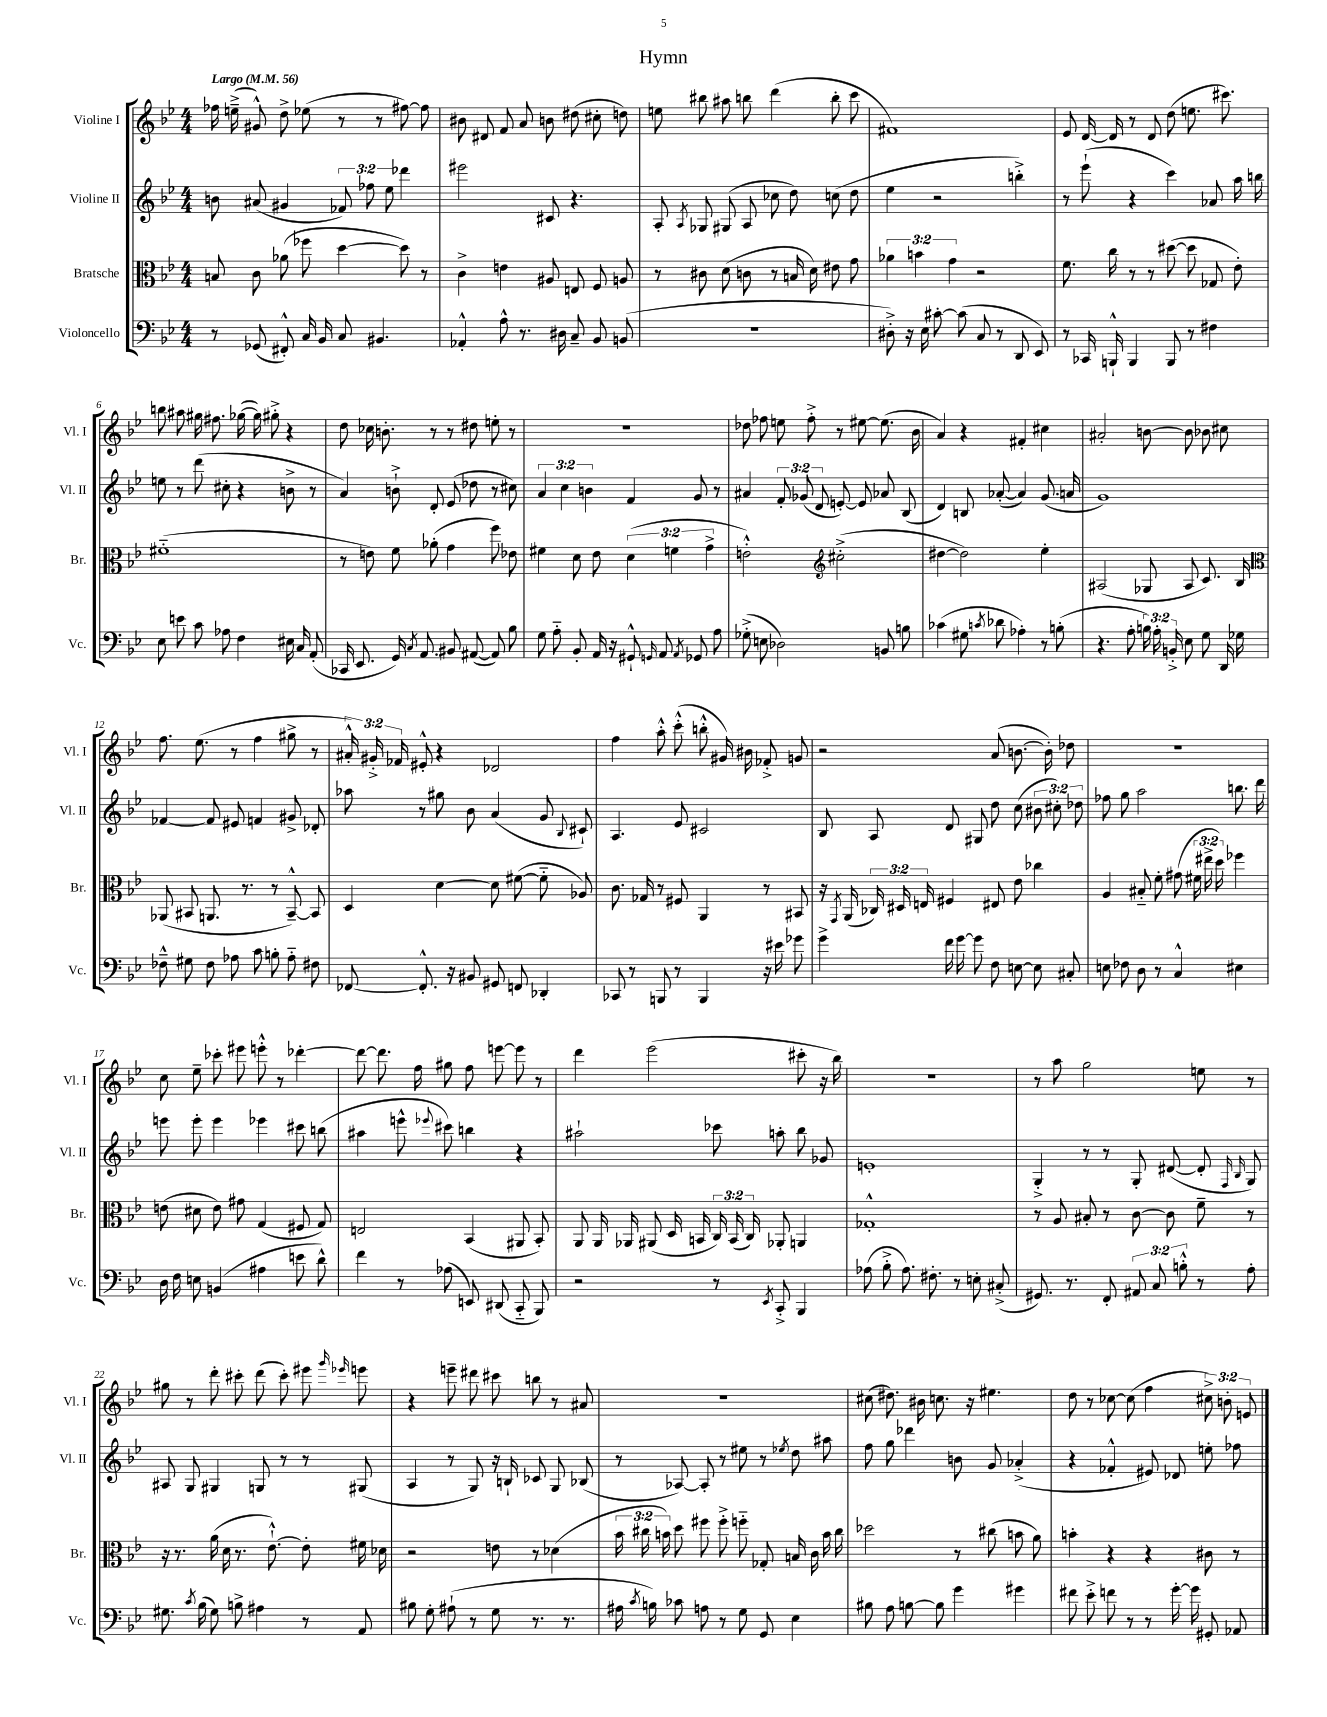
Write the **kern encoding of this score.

**kern	**kern	**kern	**kern
*staff4	*staff3	*staff2	*staff1
*clefF4	*clefC3	*clefG2	*clefG2
*k[b-e-]	*k[b-e-]	*k[b-e-]	*k[b-e-]
*M4/4	*M4/4	*M4/4	*M4/4
*MM56	*MM56	*MM56	*MM56
8r	8B	8b	16ff-
.	.	.	(16ee~^
(8GG-	8c	(8a#	8g#^^)
8FF#'^^)	(8a-	4g#	8dd^
16C	8ff-	.	(8ee-
16BB-	.	.	.
8C	[4dd	12f-)	8r
.	.	12ff-	.
4.BB#	.	.	8r
.	.	12ee-	.
.	8dd])	4ddd-	[8ff#)
.	8r	.	8ff#]
=	=	=	=
4AA-'^^	4c^	2eee#	8b#
.	.	.	8d#
8A^^	4e	.	8f
8.r	.	.	8a
.	8A#	8c#	8b
16D#	.	.	.
8C~	8E	4.r	(8dd#
8BB-	8F	.	8cc#'
(8BB	8A	.	8dd)
=	=	=	=
1r	8r	8A'	8ee
.	.	8qA	.
.	8c#	8G-	8bb#
.	(8d	(8G#	8aa#
.	8c	8A	8bb
.	8r	8cc-	(4ddd
.	16B	8dd)	.
.	16d)	.	.
.	8e#	(8cc	8bb'
.	8g	8dd	8ccc
=	=	=	=
8D#'^)	6a-	4ee-	1f#)
16r	.	.	.
.	6b	.	.
16E-	.	.	.
[8c#'	.	2r	.
.	6g	.	.
(8c#]	.	.	.
8C	2r	.	.
8r	.	.	.
8DD	.	4bb'^)	.
8EE-)	.	.	.
=	=	=	=
8r	8.f	8r	8e-
16CC-	.	(8eee-`	[16d
16BBB`^^	16cc	.	16d]
4BBB	8r	4r	8r
.	8r	.	8d
8BBB	([8dd#	4ccc)	(8dd
8r	8dd#]	.	8.ee
4F#	8G-	8a-	.
.	.	.	8.ccc#)
.	8e-')	16aa	.
.	.	16bb	.
=	=	=	=
8E-	(1f#'~	8ee	8bb
8e	.	8r	8aa#
8c	.	(8ddd	16gg#
.	.	.	8.ff#
8A-	.	8cc#'	.
4F	.	4r	([16gg-
.	.	.	16gg-])
.	.	.	8gg#'^
16E#	.	8b^	4r
16C	.	.	.
(8AA'	.	8r	.
=	=	=	=
16CC-	8r	4a)	8dd
8.EE-	.	.	.
.	8e)	.	16cc-
.	.	.	8.b'
16GG)	8f	8b`^	.
8qC	.	.	.
8.AA	.	.	.
.	(8a-'	8d'	8r
8BB#	4g	(8e-	8r
([8AA#	.	8dd-	8dd#
8AA#])	8ff)	8r	8ee'
8B-	8e-	8cc#)	8r
=	=	=	=
8G	4f#	6a	1r
8A'~	.	.	.
.	.	6cc	.
8BB-'	8d	.	.
.	.	6b	.
16AA	8e-	.	.
16r	.	.	.
8GG#`^^	(6d	4f	.
16qqGG	.	.	.
8AA	.	.	.
.	6f	.	.
8qAA	.	.	.
8GG-	.	8g	.
.	6g^	.	.
8A	.	8r	.
=	=	=	=
(8G-'^	2e'^^)	4a#	8dd-
8E	.	.	8ff-
2D-)	.	12f'	8ee
.	.	(12g-	.
.	.	.	8ff-'^
.	.	12d	.
*	*clefG2	*	*
.	(2cc#'^	[8e')	8r
.	.	8e]	[8ee#
8BB	.	8a-	(8.ee#]
8B	.	(8B-	.
.	.	.	16b-
=	=	=	=
(4c-	[4dd#	4d)	4a)
8G#	2dd#])	8B	4r
8qc	.	.	.
8d-	.	([8a-'	.
4A-')	.	4a-])	4f#'
8r	4ee-'	(8.g	4cc#
(8B'	.	.	.
.	.	16a	.
=	=	=	=
4.r	(2A#	1g)	2a#'
8A'	.	.	.
24B)	8G-	.	[8b
24A'	.	.	.
24BB'^	.	.	.
8E-	8A#	.	8b]
8G	8.c)	.	8b-
16DD	.	.	8cc#
16G-	16B-	.	.
=	=	=	=
*	*clefC3	*	*
8F-~^^	(8AA-	[4f-	8.ff
8G#	8BB#	.	.
.	.	.	(8.ee-
8F-	8.AA	8f-]	.
8A-	.	8e#	8r
.	8.r	.	.
8c	.	4f	4ff
8B'	8r	.	.
8A-'~	[8BB#~^^)	8g#^	8gg#^
8F#	8BB#]	8d-'	8r
=	=	=	=
[8FF-	4D	8aa-	24a#'^^)
.	.	.	24g#'^
.	.	.	24f-
8.FF-'^^]	.	8r	8e#'^^
.	[4d	8gg#	4r
16r	.	.	.
8BB#	.	8b-	.
8GG#	8d]	(4a	2d-
8FF	([8f#	.	.
4DD-'	8f#'~]	8g	.
.	.	8qqB-	.
.	8A-)	8c#`)	.
=	=	=	=
8CC-	8.c	4.A	4ff
8r	.	.	.
.	16G-	.	.
8BBB	8r	.	8aa'^^
8r	8F#	8e-	(8ccc'^^
4BBB	4AA	2c#	8bb'^^
.	.	.	16g#)
.	.	.	16b#
16r	8r	.	8f-'^
16e#	.	.	.
8g-	8BB#	.	8g
=	=	=	=
4g^	16r	8B-	2r
.	8qGG	.	.
.	(16AA	.	.
.	24C-)	8A	.
.	24D#	.	.
.	24E	.	.
16f	4F#	8d	.
[16g	.	.	.
8g]	.	8G#	.
8F	8E#	8dd	(8a
[8E	8e-	(8cc	[8.b
8E]	4cc-	12b#	.
.	.	.	16b'])
.	.	12cc#')	.
8C#'	.	.	8dd-
.	.	12dd-	.
=	=	=	=
8E	4A	8ff-	1r
8F-	.	8gg	.
8D	8B#'~	2aa	.
8r	8f'	.	.
4C^^	(8g#	.	.
.	24f#	.	.
.	24ee#^	.	.
.	24dd)	.	.
4E#	4ff-	8.bb	.
.	.	16ddd	.
=	=	=	=
16D	(8e	8eee	8cc
16F	.	.	.
8E	8d#	8eee'	8ee-~
(4BB	8e)	4eee	8ccc-'
.	8g#	.	8eee#
4A#	(4G	4eee-	8eee'^^
.	.	.	8r
8e	8F#	8ccc#	[4ddd-'
8d^^)	8G)	(8bb	.
=	=	=	=
4f	2E	4aa#	8ddd-_
.	.	.	8.ddd-]
8r	.	8eee^^	.
.	.	.	16ff
.	.	8qqeee-	.
(8A-	.	8ccc#)	8gg#
8EE)	(4BB-	4bb	8ff
(8DD#	.	.	[8eee
8CC'~	8AA#	4r	8eee]
8BBB-)	8BB-')	.	8r
=	=	=	=
2r	8AA	2aa#`	4ddd
.	16AA	.	.
.	16AA-	.	.
.	(8AA#	.	(2eee-
.	16D	.	.
.	16BB	.	.
8r	24C)	8ccc-	.
.	(24BB	.	.
.	24C)	.	.
8qEE-	.	.	.
8CC'^	8AA-'	8aa'	.
4BBB-	4AA	8bb-	8ccc#'
.	.	8g-	16r
.	.	.	16bb-)
=	=	=	=
(8A-	1G-'^^	1e'	1r
8B-'^	.	.	.
8.A-)	.	.	.
8.F#'	.	.	.
8r	.	.	.
8E'	.	.	.
(8C#'^	.	.	.
=	=	=	=
8.GG#)	8r	4G'^	8r
.	8A	.	8aa
8.r	.	.	.
.	8B#'	8r	2gg
8FF'	8r	8r	.
12AA#	[8c	8G'	.
12C	.	.	.
.	8c]	([8d#	.
12B'^^	.	.	.
8r	8f~	8d#']	8ee
.	.	16qqF	.
.	.	16qqB-	.
8A'	8r	8G)	8r
=	=	=	=
8.G#	16r	8A#	8gg#
.	8.r	.	.
.	.	8G	8r
8qc	.	.	.
(16B-	.	.	.
8G#)	(16a	4G#	8ddd'
.	16d	.	.
8B^	8.r	.	8ccc#'
4A#	.	8G	(8ddd
.	[8.e-`^^)	.	.
.	.	8r	8ccc#')
8r	8e-']	8r	8eee#
.	.	.	16qqggg
.	.	.	16qqeee-
8AA	16f#	(8G#	8eee
.	16d-	.	.
=	=	=	=
8B#	2r	4A	4r
8G'	.	.	.
(8A#`	.	8r	8eee~
8r	.	8G)	8ddd#
8G	8e	16r	8ccc#
.	.	16B`	.
8.r	8r	8c-	8bb
.	(4d-	8G	8r
8.r	.	.	.
.	.	(8B-	8a#
=	=	=	=
16A#	24b-	8r	1r
.	24cc#	.	.
8qc	.	.	.
16B)	.	.	.
.	24b)	.	.
8c-	8dd	[8A-)	.
8A	8ff#	8A-']	.
8r	8ff#'^	8r	.
8G	8ff'~	8ee#	.
8GG	8G-'	8r	.
.	.	8qee-	.
4E-	16B	8dd	.
.	16c	.	.
.	16b	8aa#	.
.	16cc#	.	.
=	=	=	=
8B#	2dd-	8ff	(8cc#
8A	.	8gg	8.dd#)
[8B	.	4ddd-	.
.	.	.	16b#
8B]	.	.	8.cc
4g	8r	8b	.
.	.	.	16r
.	(8cc#	8g	4.ee#
4g#	8b	(4a-'^	.
.	8a)	.	.
=	=	=	=
8f#	4b'	4r	8dd
8e-'^	.	.	8r
8f	4r	4f-'^^	[8cc-
8r	.	.	(8cc-]
8r	4r	8e#)	4ff
[16g'	.	8d-	.
16g]	.	.	.
8GG#'	8c#	8ee'	12cc#^)
.	.	.	12b'
8AA-	8r	8ff-	.
.	.	.	12e
==	==	==	==
*-	*-	*-	*-
